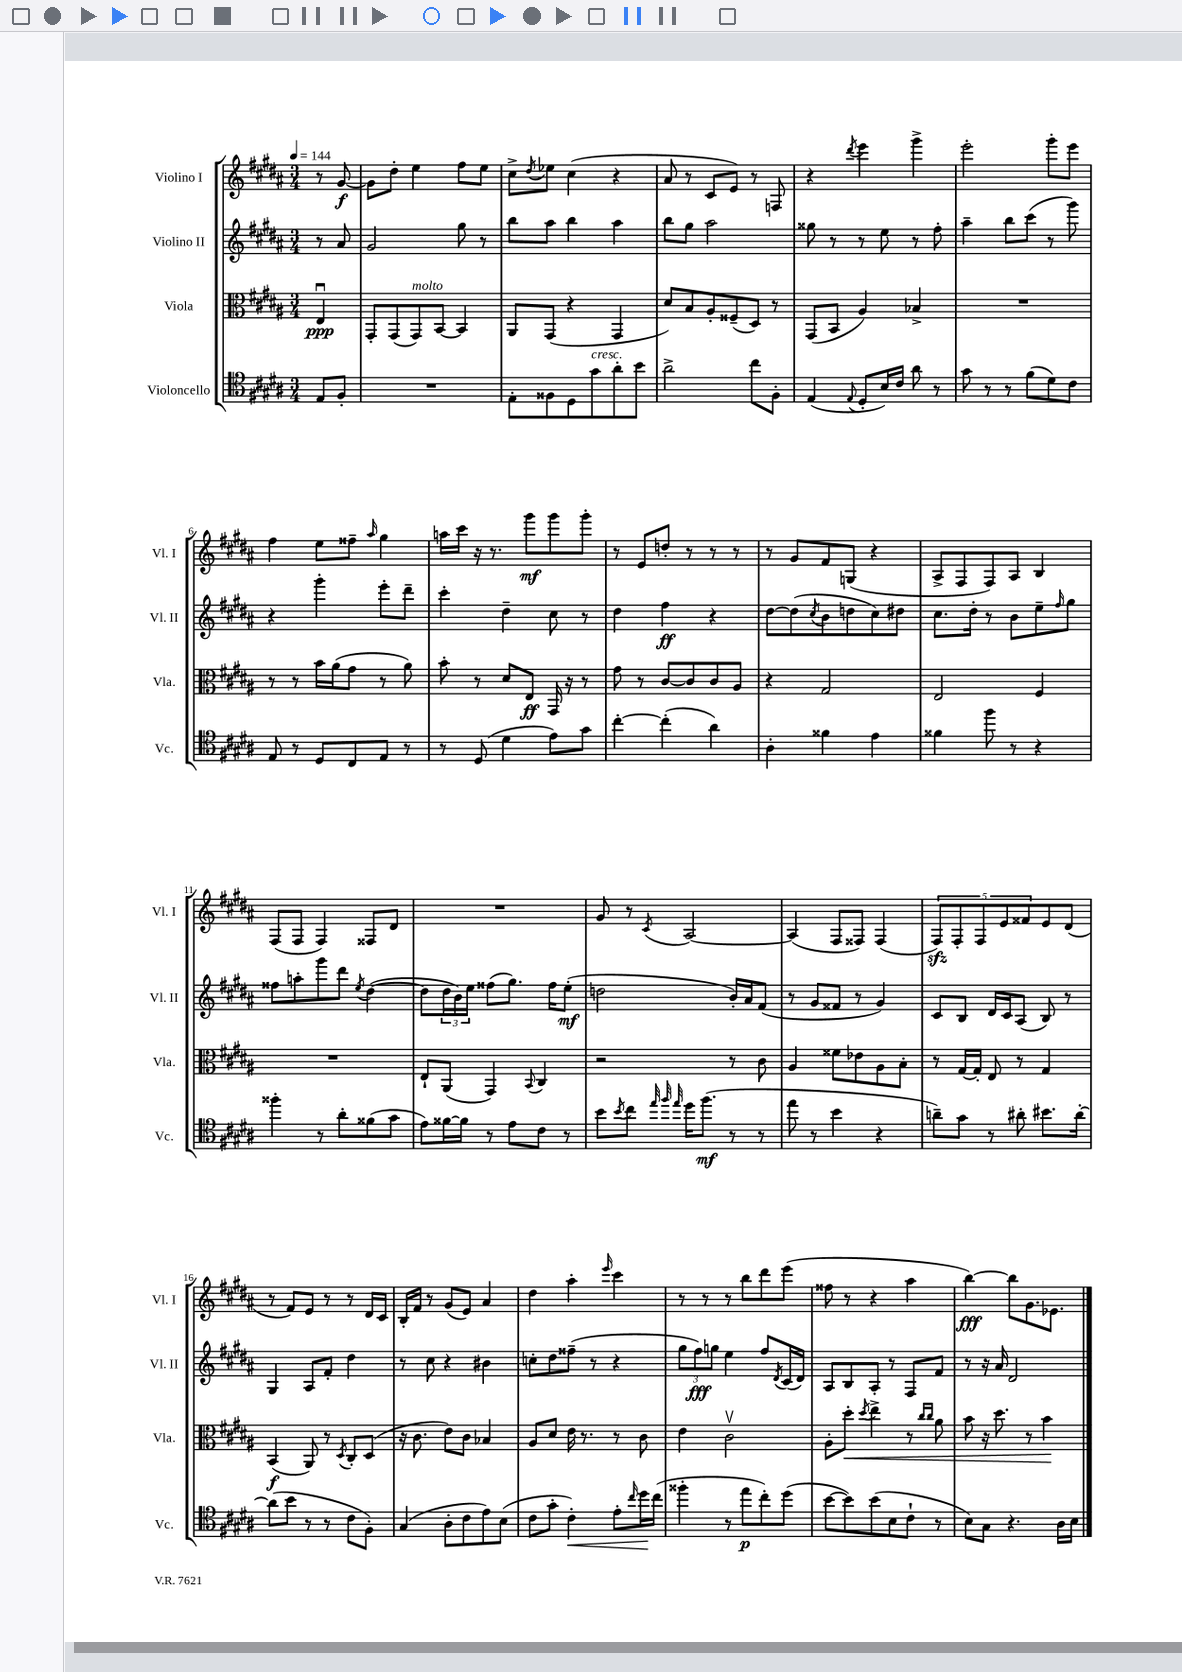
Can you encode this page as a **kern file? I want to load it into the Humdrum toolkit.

**kern	**dynam	**kern	**dynam	**kern	**dynam	**kern	**dynam
*part4	*part4	*part3	*part3	*part2	*part2	*part1	*part1
*staff4	*staff4	*staff3	*staff3	*staff2	*staff2	*staff1	*staff1
*I"Violoncello	*	*I"Viola	*	*I"Violino II	*	*I"Violino I	*
*I'Vc.	*	*I'Vla.	*	*I'Vl. II	*	*I'Vl. I	*
*clefC4	*	*clefC3	*	*clefG2	*	*clefG2	*
*k[f#c#g#d#a#]	*	*k[f#c#g#d#a#]	*	*k[f#c#g#d#a#]	*	*k[f#c#g#d#a#]	*
*M3/4	*	*M3/4	*	*M3/4	*	*M3/4	*
*MM144	*	*MM144	*	*MM144	*	*MM144	*
=	=	=	=	=	=	=	=
8E/L	.	4Eu/	ppp	8r	.	8r	.
8F#'/J	.	.	.	8a#/	.	[8g#/	f
=1	=1	=1	=1	=1	=1	=1	=1
2.r	.	8GG#'/L	.	2g#/	.	8g#\L]	.
.	.	(8GG#/	.	.	.	8dd#'\J	.
!	!	!LO:TX:a:i:t=molto	!	!	!	!	!
.	.	8GG#/)	.	.	.	4ee\	.
.	.	[8BB/J	.	.	.	.	.
.	.	4BB/]	.	8gg#\	.	8ff#\L	.
.	.	.	.	8r	.	8ee\J	.
=2	=2	=2	=2	=2	=2	=2	=2
8E'\L	.	8AA#/L	.	8bb\L	.	8cc#^\L	.
.	.	.	.	.	.	8qdd#/	.
8F##X\	.	(8GG#/J	.	8aa#\J	.	8ee-X\J	.
8D#\	.	4r	.	4bb\	.	(4cc#\	.
!LO:TX:a:i:t=cresc.	!	!	!	!	!	!	!
8g#\	.	.	.	.	.	.	.
8a#'\	.	4GG#/	.	4aa#\	.	4r	.
8b\J	.	.	.	.	.	.	.
=3	=3	=3	=3	=3	=3	=3	=3
2a#^\	.	8d#/L)	.	8bb\L	.	8a#/	.
.	.	8B/	.	8gg#\J	.	8r	.
.	.	8A#'/	.	2aa#\	.	8c#/L	.
.	.	(8F##X~/	.	.	.	8e/J)	.
8cc#\L	.	8D#/J)	.	.	.	8r	.
8F#'\J	.	8r	.	.	.	8Fn/	.
=4	=4	=4	=4	=4	=4	=4	=4
(4E/	.	(8GG#/L	.	8gg##X\	.	4r	.
.	.	8BB/J	.	8r	.	.	.
8qqE/	.	.	.	.	.	8qddd#/	.
8D#'/L	.	4A#/)	.	8r	.	4eee\	.
16B/L)	.	.	.	8ee\	.	.	.
16c#/JJ	.	.	.	.	.	.	.
8a#\	.	4B-X^/	.	8r	.	4ggg#^\	.
8r	.	.	.	8ff#'\	.	.	.
=5	=5	=5	=5	=5	=5	=5	=5
8g#\	.	2.r	.	4aa#~\	.	2eee'\	.
8r	.	.	.	.	.	.	.
8r	.	.	.	8bb\L	.	.	.
(8f#\L	.	.	.	(8ccc#\J	.	.	.
8d#\)	.	.	.	8r	.	8ggg#'\L	.
8c#\J	.	.	.	8ggg#\)	.	8eee\J	.
!!LO:LB:g=z
=6	=6	=6	=6	=6	=6	=6	=6
8E/	.	8r	.	4r	.	4ff#\	.
8r	.	8r	.	.	.	.	.
8D#/L	.	16b\LL	.	4ggg#'\	.	8ee\L	.
.	.	(16a#\J	.	.	.	.	.
8C#/	.	8g#\J	.	.	.	8ff##X~\J	.
.	.	.	.	.	.	16qqaa#/	.
8E/J	.	8r	.	8eee'\L	.	4gg#\	.
8r	.	8a#\)	.	8ddd#~\J	.	.	.
=7	=7	=7	=7	=7	=7	=7	=7
8r	.	8b'\	.	4ccc#'\	.	16aan\LL	.
.	.	.	.	.	.	16ccc#\JJ	.
(8D#/	.	8r	.	.	.	16r	.
.	.	.	.	.	.	8.r	.
4d#\	.	8d#/L	.	4dd#~\	.	.	.
.	.	8E/J	ff	.	.	8ggg#\L	mf
8e\L)	.	16GG#/	.	8cc#\	.	8ggg#\	.
.	.	16r	.	.	.	.	.
8g#\J	.	8r	.	8r	.	8ggg#'\J	.
=8	=8	=8	=8	=8	=8	=8	=8
[4cc#'\	.	8g#\	.	4dd#\	.	8r	.
.	.	8r	.	.	.	8e/L	.
(4cc#'\]	.	[8c#/L	.	4ff#\	ff	8ddn'/J	.
.	.	8c#/]	.	.	.	8r	.
4a#\)	.	8c#/	.	4r	.	8r	.
.	.	8A#/J	.	.	.	8r	.
=9	=9	=9	=9	=9	=9	=9	=9
4A#'\	.	4r	.	[8dd#\L	.	8r	.
.	.	.	.	(8dd#\]	.	8g#/L	.
.	.	.	.	8qcc#/	.	.	.
4f##X\	.	2G#/	.	8b\	.	8f#/	.
.	.	.	.	8ddn\	.	(8Gn/J	.
4e\	.	.	.	8cc#\)	.	4r	.
.	.	.	.	8dd#X\J	.	.	.
=10	=10	=10	=10	=10	=10	=10	=10
4f##X\	.	2E/	.	8.cc#\L	.	8A#^/L	.
.	.	.	.	.	.	8F#/	.
.	.	.	.	16dd#'\Jk	.	.	.
8ff#\	.	.	.	8r	.	8F#/)	.
8r	.	.	.	8b\L	.	8A#/J	.
4r	.	4F#/	.	8ee~\	.	4B/	.
.	.	.	.	16qqff#/	.	.	.
.	.	.	.	8gg#\J	.	.	.
!!LO:LB:g=z
=11	=11	=11	=11	=11	=11	=11	=11
4ff##X'\	.	2.r	.	8ff##X\L	.	(8F#/L	.
.	.	.	.	8aan'\	.	8F#/J	.
8r	.	.	.	8ggg#\	.	4F#/)	.
8a#'\L	.	.	.	8ddd#\J	.	.	.
.	.	.	.	8qee/	.	.	.
(8f##X\	.	.	.	([4dd#\	.	8F##X/L	.
8g#\J	.	.	.	.	.	8d#/J	.
=12	=12	=12	=12	=12	=12	=12	=12
8e\L)	.	8E`/L	.	8dd#\L]	.	2.r	.
[16f##X\L	.	(8AA#/J	.	24dd#\L	.	.	.
.	.	.	.	24b\)	.	.	.
16f##\JJ]	.	.	.	.	.	.	.
.	.	.	.	24ee\JJ	.	.	.
8r	.	4GG#/)	.	(8ff##X\L	.	.	.
8e\L	.	.	.	8.gg#\J)	.	.	.
.	.	8qqBB/	.	.	.	.	.
8c#\J	.	4C#/	.	.	.	.	.
.	.	.	.	16ff##\KL	.	.	.
8r	.	.	.	(8ee'\J	mf	.	.
=13	=13	=13	=13	=13	=13	=13	=13
8b\L	.	2r	.	2ddn\	.	8g#/	.
8qb/	.	.	.	.	.	.	.
8cc#\J	.	.	.	.	.	8r	.
32qqee/	.	.	.	.	.	.	.
32qqff#/	.	.	.	.	.	.	.
32qqee/	.	.	.	.	.	8qc#/	.
16dd#\KL	.	.	.	.	.	[2A#/	.
(8.ff#\J	mf	.	.	.	.	.	.
8r	.	8r	.	16b'/LL)	.	.	.
.	.	.	.	16a#/J	.	.	.
8r	.	8c#\	.	(8f#/J	.	.	.
=14	=14	=14	=14	=14	=14	=14	=14
8ee\	.	4A#/	.	8r	.	(4A#/]	.
8r	.	.	.	8g#/L	.	.	.
4b\	.	8f##X\L	.	8f##X/J	.	8F#/L	.
.	.	8e-X\	.	8r	.	8F##X/J)	.
4r	.	8A#\	.	4g#/)	.	(4F##/	.
.	.	8B'\J	.	.	.	.	.
=15	=15	=15	=15	=15	=15	=15	=15
8an~\L)	.	8r	.	8c#/L	.	10F#zz/L)	.
.	.	.	.	.	.	10F#'/	.
8g#\J	.	[16G#/LL	.	8B/J	.	.	.
.	.	16G#'/JJ]	.	.	.	.	.
.	.	.	.	.	.	10F#/	.
8r	.	8E/	.	16d#/LL	.	.	.
.	.	.	.	.	.	10e/	.
.	.	.	.	16c#/J	.	.	.
8a#X'\	.	8r	.	(8A#/J	.	.	.
.	.	.	.	.	.	10f##X/	.
8.b#X\L	.	4G#/	.	8B/)	.	8e/	.
.	.	.	.	8r	.	(8d#/J	.
[16a#'\Jk	.	.	.	.	.	.	.
!!LO:LB:g=z
=16	=16	=16	=16	=16	=16	=16	=16
(8a#\L]	.	(4BB/	f	4G#/	.	8r	.
8b\J	.	.	.	.	.	8f#/L)	.
8r	.	8AA#/)	.	8A#/L	.	8e/J	.
8r	.	8r	.	8f#'/J	.	8r	.
.	.	8qD#/	.	.	.	.	.
8c#\L	.	8C#'/L	.	4dd#\	.	8r	.
8F#'\J)	.	(8D#/J	.	.	.	16d#/LL	.
.	.	.	.	.	.	16c#/JJ	.
=17	=17	=17	=17	=17	=17	=17	=17
(4G#/	.	16r	.	8r	.	16B'/LL	.
.	.	8.c#\	.	.	.	16f#/JJ	.
.	.	.	.	8cc#\	.	8r	.
8A#'\L	.	8e\L)	.	4r	.	(8g#/L	.
8c#\	.	8c#\J	.	.	.	8e/J)	.
8e\)	.	4B-X/	.	4b#X\	.	4a#/	.
(8B\J	.	.	.	.	.	.	.
=18	=18	=18	=18	=18	=18	=18	=18
8c#\L	.	8A#/L	.	8ccn'\L	.	4dd#\	.
8g#'\J	.	8d#/J	.	8dd#\	.	.	.
!	!LO:HP:b	!	!	!	!	!	!
4c#'\)	<	16e\	.	(8ff##X~\J	.	4aa#'\	.
.	.	8.r	.	.	.	.	.
.	.	.	.	8r	.	.	.
.	.	.	.	.	.	16qqeee/	.
8e'\L	.	8r	.	4r	.	4ccc#\	.
16qqcc#/	.	.	.	.	.	.	.
16dd#\L	.	8c#\	.	.	.	.	.
(16cc#\JJ	[	.	.	.	.	.	.
=19	=19	=19	=19	=19	=19	=19	=19
4ff##X'\	.	4e\	.	12gg#\L	.	8r	.
.	.	.	.	12ff#\)	fff	.	.
.	.	.	.	.	.	8r	.
.	.	.	.	12ggn\J	.	.	.
8r	.	2c#v\	.	4ee\	.	8r	.
8ee\L	p	.	.	.	.	8bb\L	.
8cc#'\)	.	.	.	8ff#/L	.	8ddd#\	.
.	.	.	.	8qd#/	.	.	.
(8dd#\J	.	.	.	(16c#/L	.	(8eee\J	.
.	.	.	.	16d#/JJ)	.	.	.
=20	=20	=20	=20	=20	=20	=20	=20
[8b\L	.	8A#'\L	.	8A#/L	.	8ff##X\	.
!	!	!	!LO:HP:b	!	!	!	!
8b\])	.	8dd#'\J	<	8B/	.	8r	.
.	.	8qdd#/	.	.	.	.	.
(8b\	.	4ee^\	.	8A#'/J	.	4r	.
8B\	.	.	.	8r	.	.	.
8c#`\J	.	8r	.	8F#/L	.	4aa#\	.
.	.	16qqcc#/LL	.	.	.	.	.
.	.	16qqcc#/JJ	.	.	.	.	.
8r	.	8a#\	.	8f#/J	.	.	.
=21	=21	=21	=21	=21	=21	=21	=21
8B\L)	.	8b\	.	8r	.	[4bb\)	fff
8G#\J	.	16r	.	16r	.	.	.
.	.	8.dd#\	.	16a#/	.	.	.
4.r	.	.	.	2d#/	.	8bb\L]	.
.	.	8r	.	.	.	8.g#\	.
.	.	4b\	.	.	.	.	.
.	.	.	.	.	.	8.e-X\J	.
16A#\LL	.	.	.	.	.	.	.
16B\JJ	.	.	.	.	.	.	.
.	.	.	[	.	.	.	.
==	==	==	==	==	==	==	==
*-	*-	*-	*-	*-	*-	*-	*-
